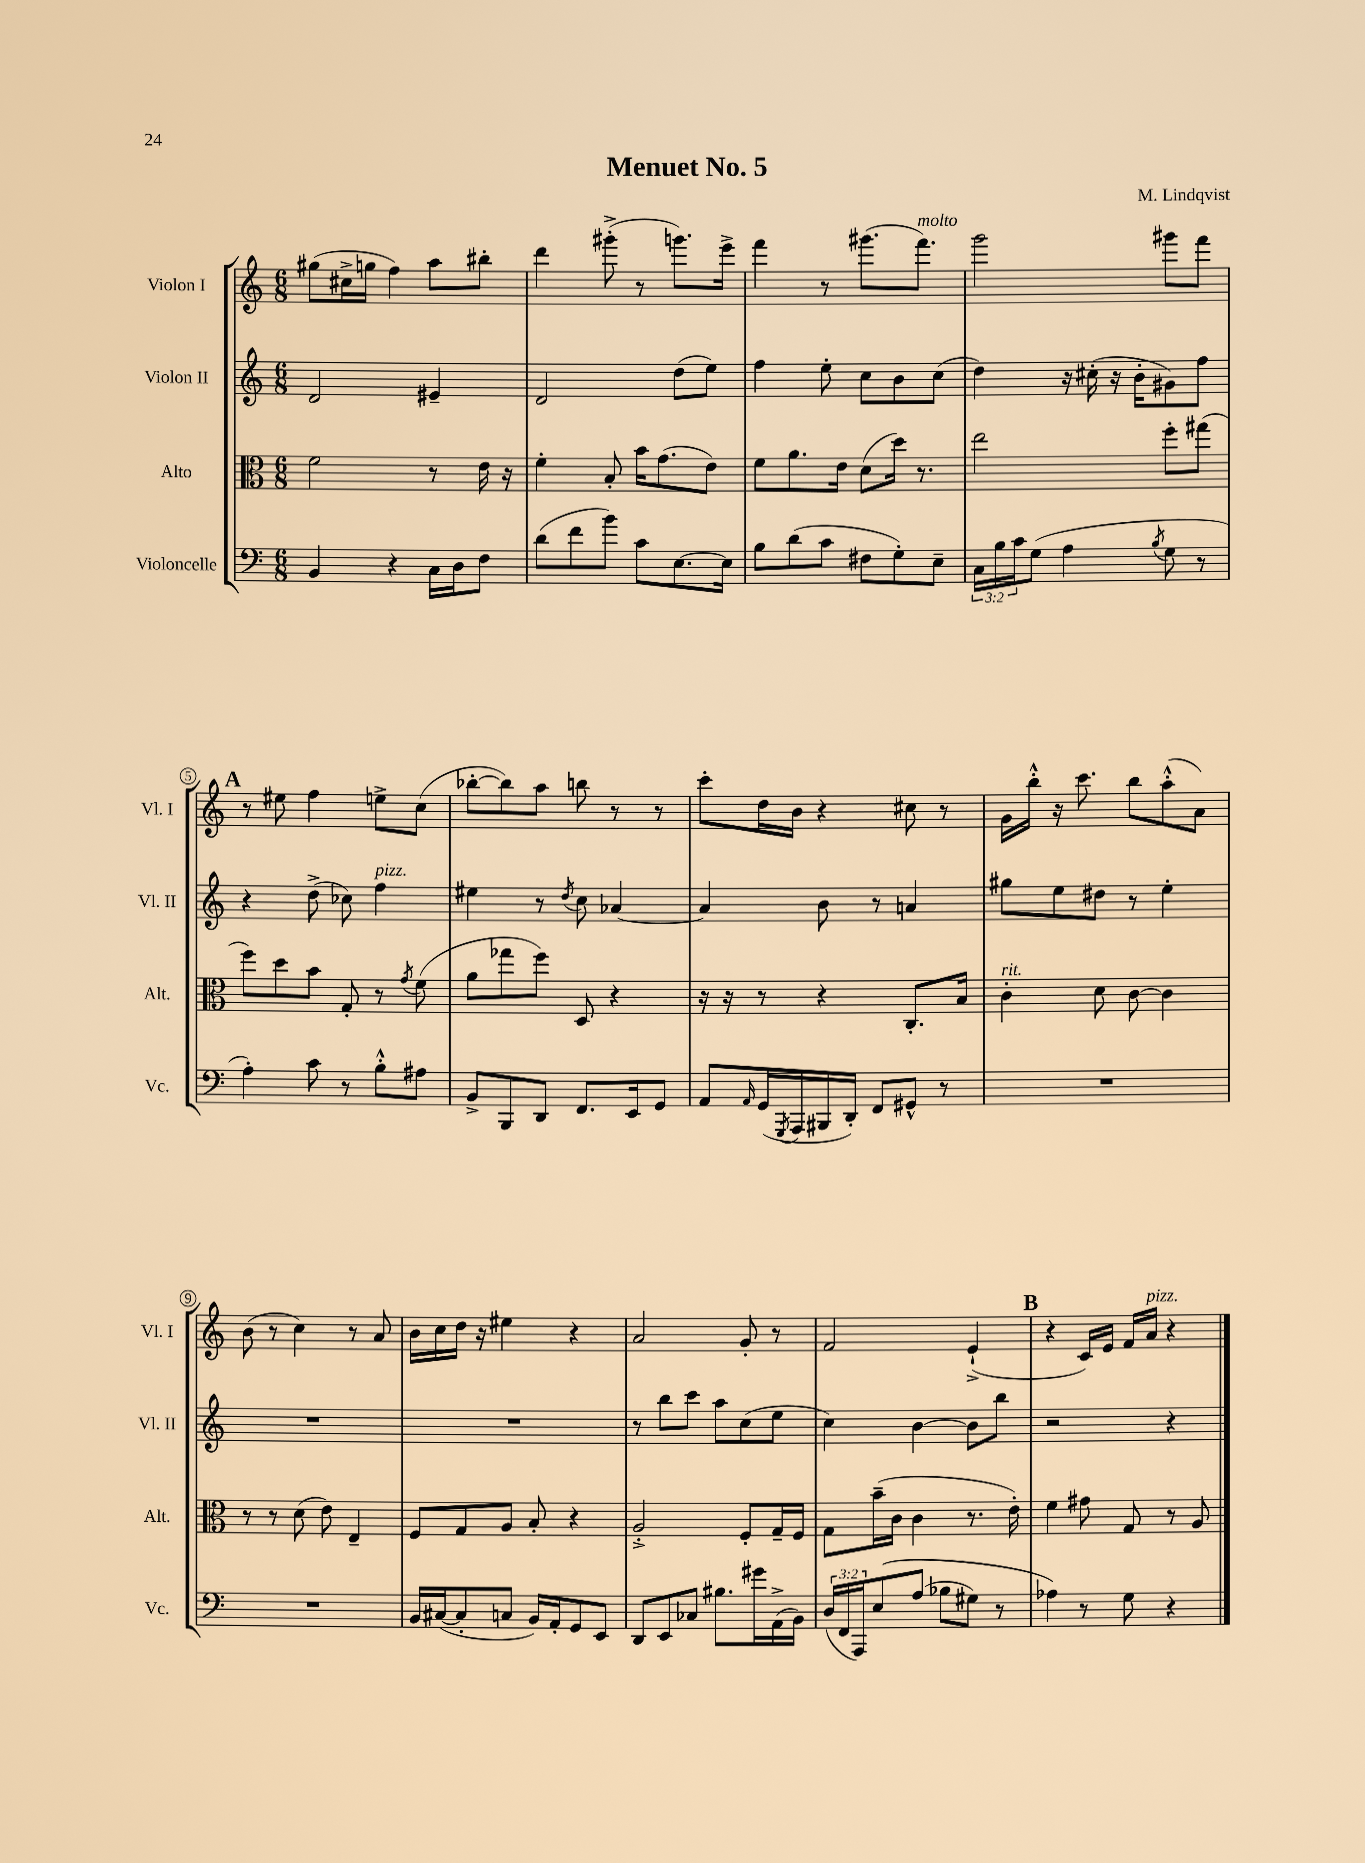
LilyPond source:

\header { title = "Menuet No. 5" composer = "M. Lindqvist" }
<<
\new StaffGroup <<
\new Staff = "s0" \with { instrumentName = "Violon I" shortInstrumentName = "Vl. I" } {
    \clef treble \key c \major \numericTimeSignature \time 6/8
    gis''8( cis''16-> g''16 f''4) a''8 bis''8-. |
    d'''4 gis'''8-.->( r8 g'''8.) e'''16-> |
    f'''4 r8 gis'''8.( f'''8.^\markup { \italic "molto" }) |
    g'''2 gis'''8 f'''8 |
    \mark \markup { \bold "A" } r8 eis''8 f''4 e''8-> c''8( |
    bes''8~-. bes''8) a''8 b''8 r8 r8 |
    c'''8-. d''16 b'16 r4 cis''8 r8 |
    g'16 b''16-.-^ r16 c'''8. b''8 a''8-.-^( a'8) |
    b'8( r8 c''4) r8 a'8 |
    b'16 c''16 d''16 r16 eis''4 r4 |
    a'2 g'8-. r8 |
    f'2 e'4-!->( |
    \mark \markup { \bold "B" } r4 c'16) e'16 f'16 a'16^\markup { \italic "pizz." } r4 \bar "|." |
}
\new Staff = "s1" \with { instrumentName = "Violon II" shortInstrumentName = "Vl. II" } {
    \clef treble \key c \major \numericTimeSignature \time 6/8
    d'2 eis'4-- |
    d'2 d''8( e''8) |
    f''4 e''8-. c''8 b'8 c''8( |
    d''4) r16 cis''16-.( r16 b'16-. gis'8) f''8 |
    \mark \markup { \bold "A" } r4 d''8->( ces''8) f''4^\markup { \italic "pizz." } |
    eis''4 r8 \acciaccatura { d''8 } c''8 aes'4~ |
    aes'4 b'8 r8 a'4 |
    gis''8 e''8 dis''8 r8 e''4-. |
    R2. |
    R2. |
    r8 b''8 c'''8 a''8 c''8( e''8 |
    c''4) b'4~ b'8 b''8 |
    \mark \markup { \bold "B" } r2 r4 \bar "|." |
}
\new Staff = "s2" \with { instrumentName = "Alto" shortInstrumentName = "Alt." } {
    \clef alto \key c \major \numericTimeSignature \time 6/8
    f'2 r8 e'16 r16 |
    f'4-. b8-. b'16 g'8.( e'8) |
    f'8 a'8. e'16 d'8( d''16) r8. |
    e''2 f''8-. gis''8( |
    \mark \markup { \bold "A" } f''8) d''8 b'8 g8-. r8 \acciaccatura { g'8 } f'8( |
    a'8 ges''8 f''8) d8 r4 |
    r16 r16 r8 r4 c8.-. b16 |
    c'4-.^\markup { \italic "rit." } d'8 c'8~ c'4 |
    r8 r8 d'8( e'8) e4-- |
    f8 g8 a8 b8-. r4 |
    a2-.-> f8-. g16-- f16 |
    g8 b'16--( c'16 c'4 r8. e'16-.) |
    \mark \markup { \bold "B" } f'4 gis'8 g8 r8 a8 \bar "|." |
}
\new Staff = "s3" \with { instrumentName = "Violoncelle" shortInstrumentName = "Vc." } {
    \clef bass \key c \major \numericTimeSignature \time 6/8 \override Staff.TupletNumber.text = #tuplet-number::calc-fraction-text
    b,4 r4 c16 d16 f8 |
    d'8( f'8 b'8) c'8 e8.~ e16 |
    b8 d'8( c'8 fis8 g8-.) e8-- |
    \tuplet 3/2 { c16 b16 c'16 } g8( a4 \acciaccatura { b8 } g8 r8 |
    \mark \markup { \bold "A" } a4-.) c'8 r8 b8-.-^ ais8 |
    b,8-> b,,8 d,8 f,8. e,16 g,8 |
    a,8 \grace { a,16 } g,16( \acciaccatura { g,,8 } a,,16 bis,,16 d,16-.) f,8 gis,8-^ r8 |
    R2. |
    R2. |
    b,16 cis16~( cis8-. c8 b,16) a,16-. g,8 e,8 |
    d,8 e,8 ces8 bis8. gis'16 a,16->( b,16) |
    \tuplet 3/2 { d16( f,16 a,,16) } e8\( a8( bes8 gis8) r8 |
    \mark \markup { \bold "B" } aes4\) r8 g8 r4 \bar "|." |
}
>>
>>
\layout { \context { \Score \override BarNumber.stencil = #(make-stencil-circler 0.1 0.3 ly:text-interface::print) } }
